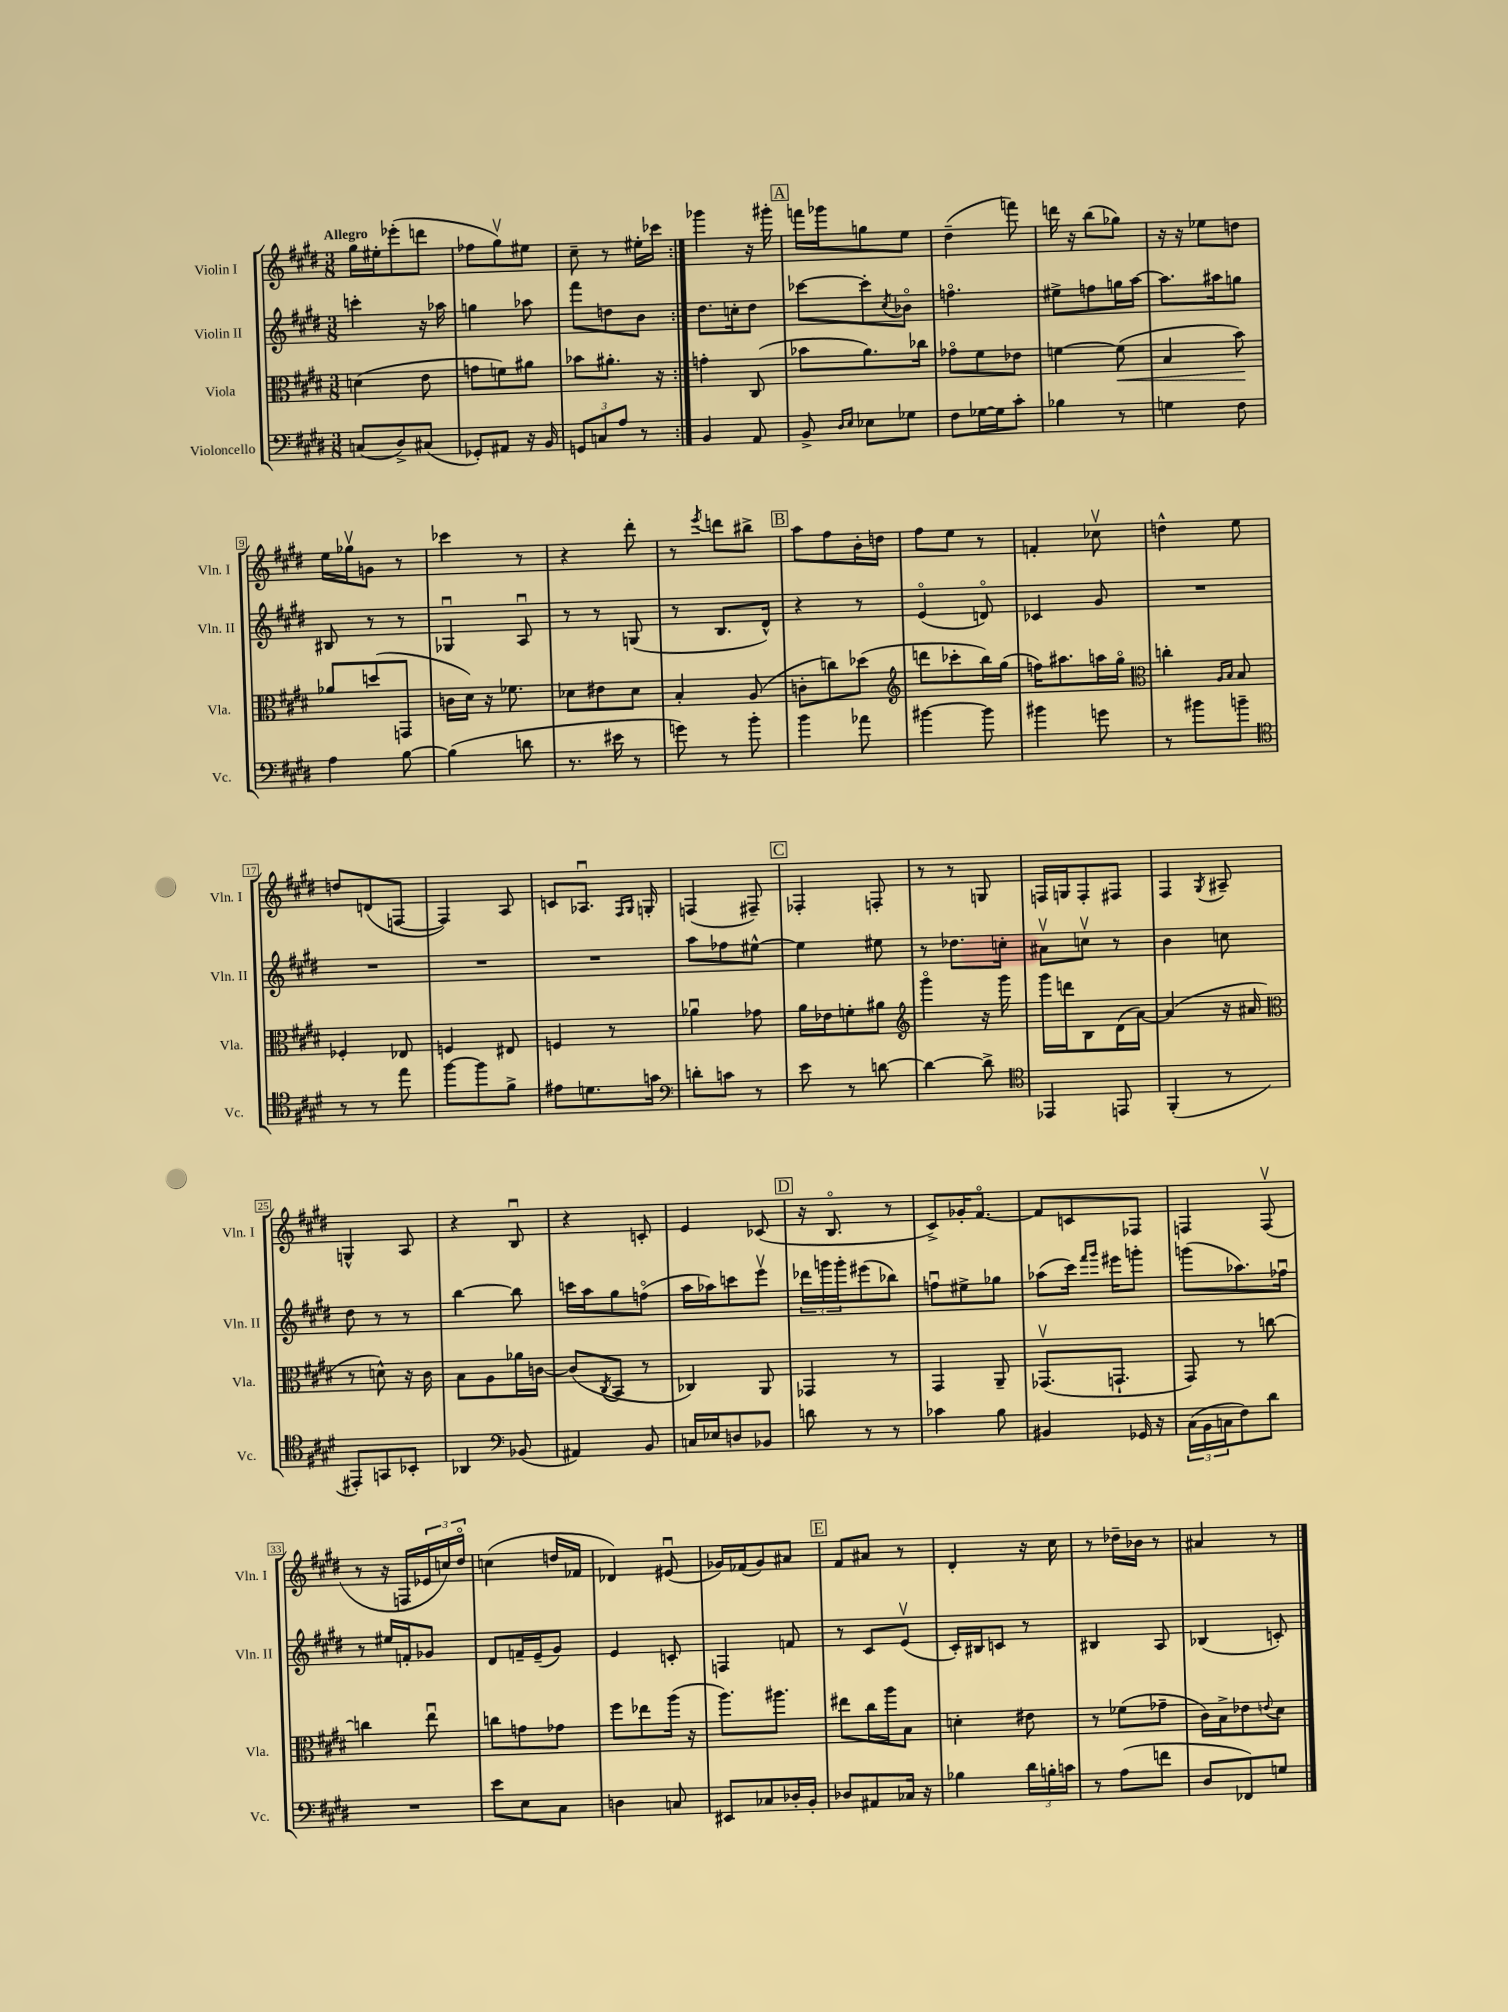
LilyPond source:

<<
\new StaffGroup <<
\new Staff = "s0" \with { instrumentName = "Violin I" shortInstrumentName = "Vln. I" } {
    \clef treble \key e \major \numericTimeSignature \time 3/8 \tempo "Allegro"
    \repeat volta 2 { gis''16 eis''16-. ees'''8-.( d'''8 |
    fes''8 gis''8\upbow) eis''8 |
    cis''8-- r8 eis''16-. ces'''16 | }
    ges'''4 r16 gis'''16-. |
    \mark \markup { \box "A" } f'''16 ges'''16 g''8 e''8 |
    dis''4--( f'''8) |
    d'''16 r16 b''8( ges''8) |
    r16 r16 ees''8 d''8 |
    e''16 ges''16\upbow g'8 r8 |
    ces'''4 r8 |
    r4 dis'''8-. |
    r8 \acciaccatura { e'''8 } d'''8 bis''8-> |
    \mark \markup { \box "B" } a''8 fis''8 b'16-. d''16 |
    fis''8 e''8 r8 |
    f'4-. ces''8\upbow |
    d''4-^ e''8 |
    d''8 d'8( f8~ |
    f4) a8 |
    c'8 aes8.\downbow \grace { fis16 gis16 } g16-. |
    f4( fis8--) |
    \mark \markup { \box "C" } fes4-. f8-. |
    r8 r8 g8 |
    f16 g16 f8-. fis8 |
    fis4 \acciaccatura { gis8 } ais8-- |
    g4-^ a8 |
    r4 b8\downbow |
    r4 c'8-. |
    e'4 ces'8( |
    \mark \markup { \box "D" } r16 b8.\flageolet r8 |
    cis'8->) ges'16-. fis'8.~\flageolet |
    fis'8 c'8 fes8 |
    f4 f8\upbow( |
    r8 r16 f16 \tuplet 3/2 { ees'16 c''16) dis''16\flageolet } |
    c''4( d''16 fes'16 |
    des'4) eis'8\downbow( |
    ges'16) fes'16( ges'8) ais'8 |
    \mark \markup { \box "E" } fis'8 ais'8 r8 |
    dis'4-. r16 cis''16 |
    r8 des''16-- bes'16 r8 |
    ais'4 r8 \bar "|." |
}
\new Staff = "s1" \with { instrumentName = "Violin II" shortInstrumentName = "Vln. II" } {
    \clef treble \key e \major \numericTimeSignature \time 3/8
    \repeat volta 2 { c'''4-. r16 aes''16 |
    g''4 aes''8 |
    fis'''8 d''8 b'8 | }
    dis''8. c''16-. dis''8 |
    \mark \markup { \box "A" } ces'''8~ ces'''8-. \acciaccatura { cis''8 } bes'8\flageolet |
    f''4.\flageolet |
    eis''8-> f''8 g''16 a''16~ |
    a''8. ais''16 g''8 |
    bis8 r8 r8 |
    ges4\downbow a8\downbow |
    r8 r8 g8( |
    r8 b8. dis'16-^) |
    \mark \markup { \box "B" } r4 r8 |
    e'4\flageolet( d'8\flageolet) |
    ces'4 gis'8 |
    R4. |
    R4. |
    R4. |
    R4. |
    a''8 fes''8 eis''8~-^ |
    \mark \markup { \box "C" } eis''4 eis''8 |
    r8 des''8. c''16-. |
    ais'8\upbow c''8\upbow r8 |
    b'4 c''8 |
    dis''8 r8 r8 |
    b''4~ b''8 |
    c'''16 a''16 gis''8 f''8\flageolet( |
    a''16 aes''16) c'''8 e'''8\upbow |
    \mark \markup { \box "D" } \tuplet 3/2 { des'''16 g'''16 g'''16-. } eis'''8( bes''8) |
    f''8\downbow eis''8-> ges''8 |
    aes''8( cis'''16) \grace { fis'''16 gis'''16 } eis'''16 g'''8-. |
    g'''8( aes''8.) fes''16\downbow |
    r8 eis''16 f'16-. ges'8 |
    dis'8 f'16-- e'16--( gis'8) |
    e'4 c'8-. |
    f4 f'8 |
    \mark \markup { \box "E" } r8 cis'8 e'8\upbow( |
    cis'16-.) bis16 c'8 r8 |
    bis4 a8 |
    bes4( c'8-.) \bar "|." |
}
\new Staff = "s2" \with { instrumentName = "Viola" shortInstrumentName = "Vla." } {
    \clef alto \key e \major \numericTimeSignature \time 3/8
    \repeat volta 2 { d'4( e'8 |
    g'8 f'8) ais'8 |
    bes'8 ais'8.-. r16 | }
    g'4-. cis8( |
    \mark \markup { \box "A" } bes'8 a'8.) ces''16 |
    ges'8\flageolet fis'8 ees'8 |
    f'4~ f'8\<( |
    b4 b'8\!) |
    aes'8 d''8( g,8 |
    c'16 dis'16) r16 fes'8. |
    des'8 eis'8 des'8 |
    b4-. a8( |
    \mark \markup { \box "B" } c'8-. c''8) des''8( |
    \clef treble d'''8 ces'''8-. b''16) gis''16( |
    f''16) ais''8. a''16 gis''16\flageolet |
    \clef alto c''4-. \grace { a16 b16 } b8 |
    fes4-. ees8 |
    f4 eis8 |
    f4 r8 |
    aes'4\downbow ges'8 |
    \mark \markup { \box "C" } a'16 ees'16 f'8-. ais'8 |
    \clef treble gis'''4\flageolet r16 gis'''16 |
    gis'''16 d'''16 b8 dis'16( a'16~) |
    a'4( r16 ais'16 |
    \clef alto r8 d'8-^) r16 cis'16 |
    b8 a8 aes'16 c'16~ |
    c'8( \acciaccatura { cis8 } b,8 r8 |
    ces4) a,8 |
    \mark \markup { \box "D" } ges,4 r8 |
    gis,4 a,8-- |
    ges,8.\upbow( g,8.-! |
    gis,8) r8 c''8~ |
    c''4 e''8\downbow |
    c''8 g'8 ges'8 |
    fis''8 ees''8 a''16( r16 |
    a''8.) ais''8. |
    \mark \markup { \box "E" } eis''8 cis''16 a''16 b8 |
    d'4-. eis'8 |
    r8 fes'8( ges'8-- |
    cis'16) b16-> ees'8 \appoggiatura { e'8 } dis'8 \bar "|." |
}
\new Staff = "s3" \with { instrumentName = "Violoncello" shortInstrumentName = "Vc." } {
    \clef bass \key e \major \numericTimeSignature \time 3/8
    \repeat volta 2 { c8( dis8->) cis8( |
    ges,8-.) ais,8 r16 b,16 |
    \tuplet 3/2 { g,8 c8 a8 } r8 | }
    b,4 a,8 |
    \mark \markup { \box "A" } b,8-> \grace { dis16 e16 } ees8 ges8 |
    fis8 ges16~ ges16 cis'8-. |
    bes4 r8 |
    g4 fis8 |
    a4 b8~ |
    b4( d'8 |
    r8. eis'16 r8 |
    g'8) r8 b'8-. |
    \mark \markup { \box "B" } b'4 aes'8 |
    bis'4~ bis'8 |
    bis'4 g'8 |
    r8 bis'8 b'8-- |
    \clef tenor r8 r8 e''8 |
    fis''8~ fis''8 fis'8-> |
    eis'8 d'8. g'16 |
    \clef bass d'8-. c'8 r8 |
    \mark \markup { \box "C" } e'8 r8 d'8~ |
    d'4~ d'8-> |
    \clef tenor ees,4 e,8 |
    fis,4-.( r8 |
    eis,8-.) g,8 bes,8-. |
    aes,4 \clef bass bes,8( |
    ais,4) b,8 |
    c16 ees16 d8 bes,8 |
    \mark \markup { \box "D" } d'8 r8 r8 |
    ces'4 b8 |
    bis,4 ges,16 r16 |
    \tuplet 3/2 { cis16( b,16 c16 } fis8) dis'8 |
    R4. |
    e'8 e8 cis8 |
    d4 c8 |
    eis,8 ces8 des16-. b,16-. |
    \mark \markup { \box "E" } des8 ais,8 ces16 r16 |
    bes4 \tuplet 3/2 { dis'16 b16-. c'16 } |
    r8 a8( f'8 |
    dis8 fes,8) g8 \bar "|." |
}
>>
>>
\layout { \context { \Score \override BarNumber.stencil = #(make-stencil-boxer 0.1 0.3 ly:text-interface::print) } }
